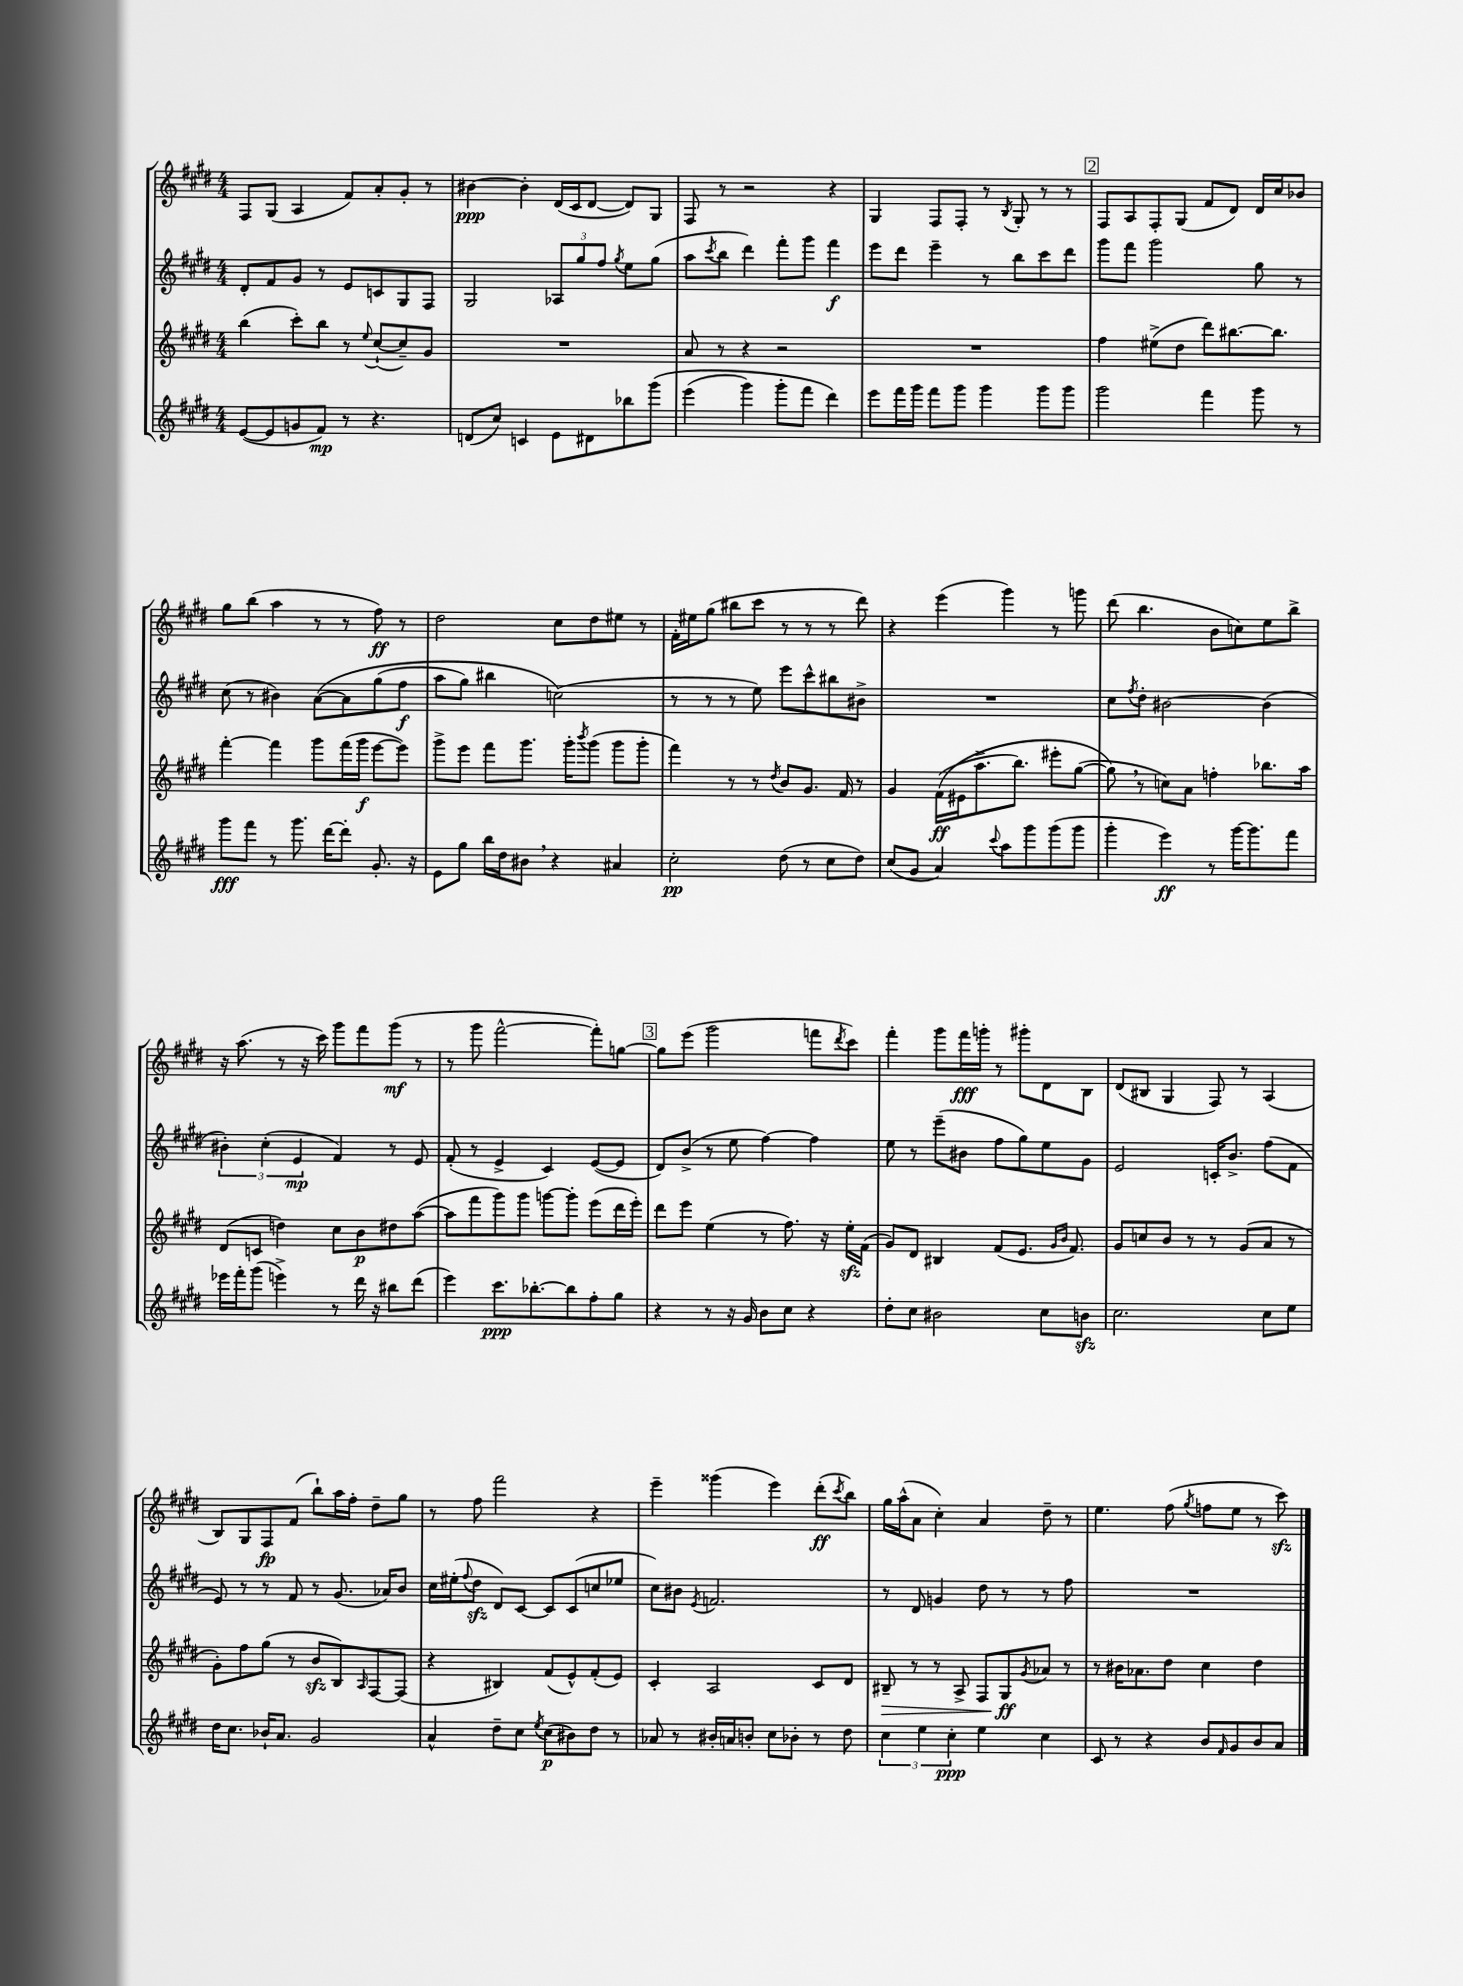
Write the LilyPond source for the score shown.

<<
\new StaffGroup <<
\new Staff = "s0" {
    \clef treble \key e \major \numericTimeSignature \time 4/4
    fis8 gis8( a4 fis'8) a'8-. gis'8-. r8 |
    bis'4~\ppp bis'4-. dis'16( cis'16 dis'8~ dis'8) gis8 |
    fis8 r8 r2 r4 |
    gis4 fis8 fis8-. r8 \acciaccatura { b8 } gis8-. r8 r8 |
    \mark \markup { \box "2" } fis8 a8 fis8-. gis8( fis'8 dis'8) dis'16 cis''16 bes'8 |
    gis''8 b''8( a''4 r8 r8 fis''8\ff) r8 |
    dis''2 cis''8 dis''8 eis''8 r8 |
    fis'16-. eis''16 gis''8( bis''8 cis'''8 r8 r8 r8 dis'''8) |
    r4 e'''4( gis'''4) r8 g'''8 |
    dis'''8( b''4. b'8 c''8) e''8 b''8-> |
    r16 a''8.( r8 r16 cis'''16) gis'''8 fis'''8 gis'''8\mf( r8 |
    r8 gis'''8 fis'''2~-^ fis'''8-.) g''8~ |
    \mark \markup { \box "3" } g''8 e'''8( gis'''2 f'''8 \acciaccatura { dis'''8 } cis'''8) |
    fis'''4-. gis'''8 fis'''16\fff g'''16-. r8 gis'''8-. dis'8 b8 |
    dis'8( bis8 gis4 fis8) r8 a4( |
    b8) gis8 fis8\fp fis'8( b''8-!) a''16 fis''16-. dis''8-- gis''8 |
    r8 fis''8 fis'''2 r4 |
    e'''4-- gisis'''4( e'''4) dis'''8-.\ff( \acciaccatura { cis'''8 } b''8) |
    gis''16 a''16-^( a'8 cis''4-.) a'4 dis''8-- r8 |
    e''4. fis''8( \acciaccatura { gis''8 } f''8 e''8 r8 cis'''8\sfz) \bar "|." |
}
\new Staff = "s1" {
    \clef treble \key e \major \numericTimeSignature \time 4/4
    dis'8-. fis'8 gis'8 r8 e'8 c'8 gis8 fis8 |
    gis2 \tuplet 3/2 { aes8 gis''8 fis''8 } \acciaccatura { gis''8 } e''8 gis''8( |
    a''8 \acciaccatura { cis'''8 } b''8 dis'''4) fis'''8-. gis'''8 fis'''4\f |
    e'''8 dis'''8 e'''4-- r8 b''8 cis'''8 dis'''8 |
    \mark \markup { \box "2" } gis'''8 fis'''8 gis'''2 gis''8 r8 |
    cis''8( r8 bis'4) a'8~\( a'8 gis''8( fis''8\f |
    a''8 gis''8) bis''4 c''2(\) |
    r8 r8 r8 e''8) e'''8 cis'''8-^ bis''8 bis'8-> |
    R1 |
    cis''8 \acciaccatura { fis''8 } dis''8-. bis'2~ bis'4( |
    \tuplet 3/2 { bis'4-.) cis''4-.( e'4\mp } fis'4) r8 e'8 |
    fis'8-.( r8 e'4-> cis'4) e'8~( e'8 |
    \mark \markup { \box "3" } dis'8) b'8->( r8 e''8 fis''4~) fis''4 |
    e''8 r8 e'''8--( bis'8 fis''8 gis''8) e''8 gis'8 |
    e'2 c'16-. b'8.-> fis''8( fis'8 |
    e'8) r8 r8 fis'8 r8 gis'8.( aes'16) b'8 |
    cis''16 eis''16-.( \appoggiatura { fis''8 } dis''8\sfz dis'8) cis'8~ cis'8 cis'8( c''8 ees''8 |
    cis''8) bis'8 \acciaccatura { e'8 } f'2. |
    r8 dis'8 g'4 dis''8 r8 r8 fis''8 |
    R1 \bar "|." |
}
\new Staff = "s2" {
    \clef treble \key e \major \numericTimeSignature \time 4/4
    b''4( cis'''8-.) b''8 r8 \appoggiatura { e''8 } cis''8~-!( cis''8--) gis'8 |
    R1 |
    a'8 r8 r4 r2 |
    R1 |
    \mark \markup { \box "2" } fis''4 eis''8->( dis''8 dis'''8) bis''8.~ bis''8. |
    fis'''4~-. fis'''4 gis'''8 fis'''16( gis'''16\f e'''8~ e'''8) |
    gis'''8-> e'''8 fis'''8 gis'''8. gis'''16-. \acciaccatura { b'''8 } gis'''8( gis'''8 gis'''8-. |
    fis'''4) r8 r8 \acciaccatura { dis''8 } b'8 gis'8. fis'16 r8 |
    gis'4 fis'16\ff(\( eis'16 a''8.-> b''8.) eis'''8-. gis''8~( |
    gis''8\) \breathe r8 c''8) a'8 f''4-. bes''8. a''16 |
    dis'8( c'8 d''4) cis''8 b'8\p dis''8 a''8~( |
    a''8 fis'''8 gis'''8) gis'''8 g'''8~ g'''8-. e'''8( dis'''16 e'''16-.) |
    \mark \markup { \box "3" } dis'''8 e'''8 e''4( r8 fis''8.) r16 e''16-.\sfz fis'16( |
    gis'8) dis'8 bis4 fis'8( e'8. \grace { gis'16 b'16 } fis'8.) |
    gis'8 c''8 b'8 r8 r8 gis'8( a'8 r8 |
    gis'8-.) fis''8 gis''8( r8 b'8\sfz b8) \grace { a16 } fis8~ fis8( |
    r4 bis4) fis'8( e'8-^) fis'8-.( e'8) |
    cis'4-. a2 cis'8 dis'8 |
    bis8--\> r8 r8 a8-> fis8 gis8\ff\! \acciaccatura { gis'8 } aes'8 r8 |
    r8 bis'16 aes'8. dis''8 cis''4 dis''4 \bar "|." |
}
\new Staff = "s3" {
    \clef treble \key e \major \numericTimeSignature \time 4/4
    e'8~( e'8 g'8 fis'8\mp) r8 r4. |
    d'8( cis''8) c'4 e'8 dis'8 bes''8 gis'''8\( |
    e'''4( gis'''4) gis'''8-. fis'''8 dis'''4\) |
    e'''8 fis'''16 gis'''16 fis'''8 gis'''8 gis'''4 gis'''8 gis'''8 |
    \mark \markup { \box "2" } gis'''2 fis'''4 gis'''8 r8 |
    gis'''8\fff fis'''8 r8 gis'''8. dis'''16~ dis'''8-. gis'8.-. r16 |
    e'8 gis''8 b''16 dis''16 bis'8 \breathe r4 ais'4 |
    cis''2-.\pp dis''8( r8 cis''8 dis''8) |
    cis''8( gis'8 a'4) \appoggiatura { cis'''8 } a''8 gis'''8 gis'''8( gis'''8 |
    gis'''4-. e'''4\ff) r8 gis'''16~ gis'''8. fis'''8 |
    ees'''16 fis'''16-. gis'''8( e'''4->) r8 dis'''16 r16 bis''8 dis'''8( |
    e'''4) cis'''8.\ppp bes''8.~-. bes''8 fis''8-. gis''8 |
    \mark \markup { \box "3" } r4 r8 r16 gis'16 b'8 cis''8 r4 |
    dis''8-. cis''8 bis'2 cis''8 b'8\sfz |
    cis''2. cis''8 e''8 |
    dis''16 cis''8. bes'16-! a'8. gis'2 |
    a'4-^ dis''8-- cis''8 \acciaccatura { e''8 } cis''8\p( bis'8) dis''8 r8 |
    aes'8 r8 bis'16-. a'16 b'8-. cis''8 bes'8-. r8 dis''8 |
    \tuplet 3/2 { cis''4 e''4 cis''4-.\ppp } e''4 cis''4 |
    cis'8 r8 r4 b'8 \grace { fis'16 } gis'8 b'8 a'8 \bar "|." |
}
>>
>>
\layout { \context { \Score \remove "Bar_number_engraver" } }
